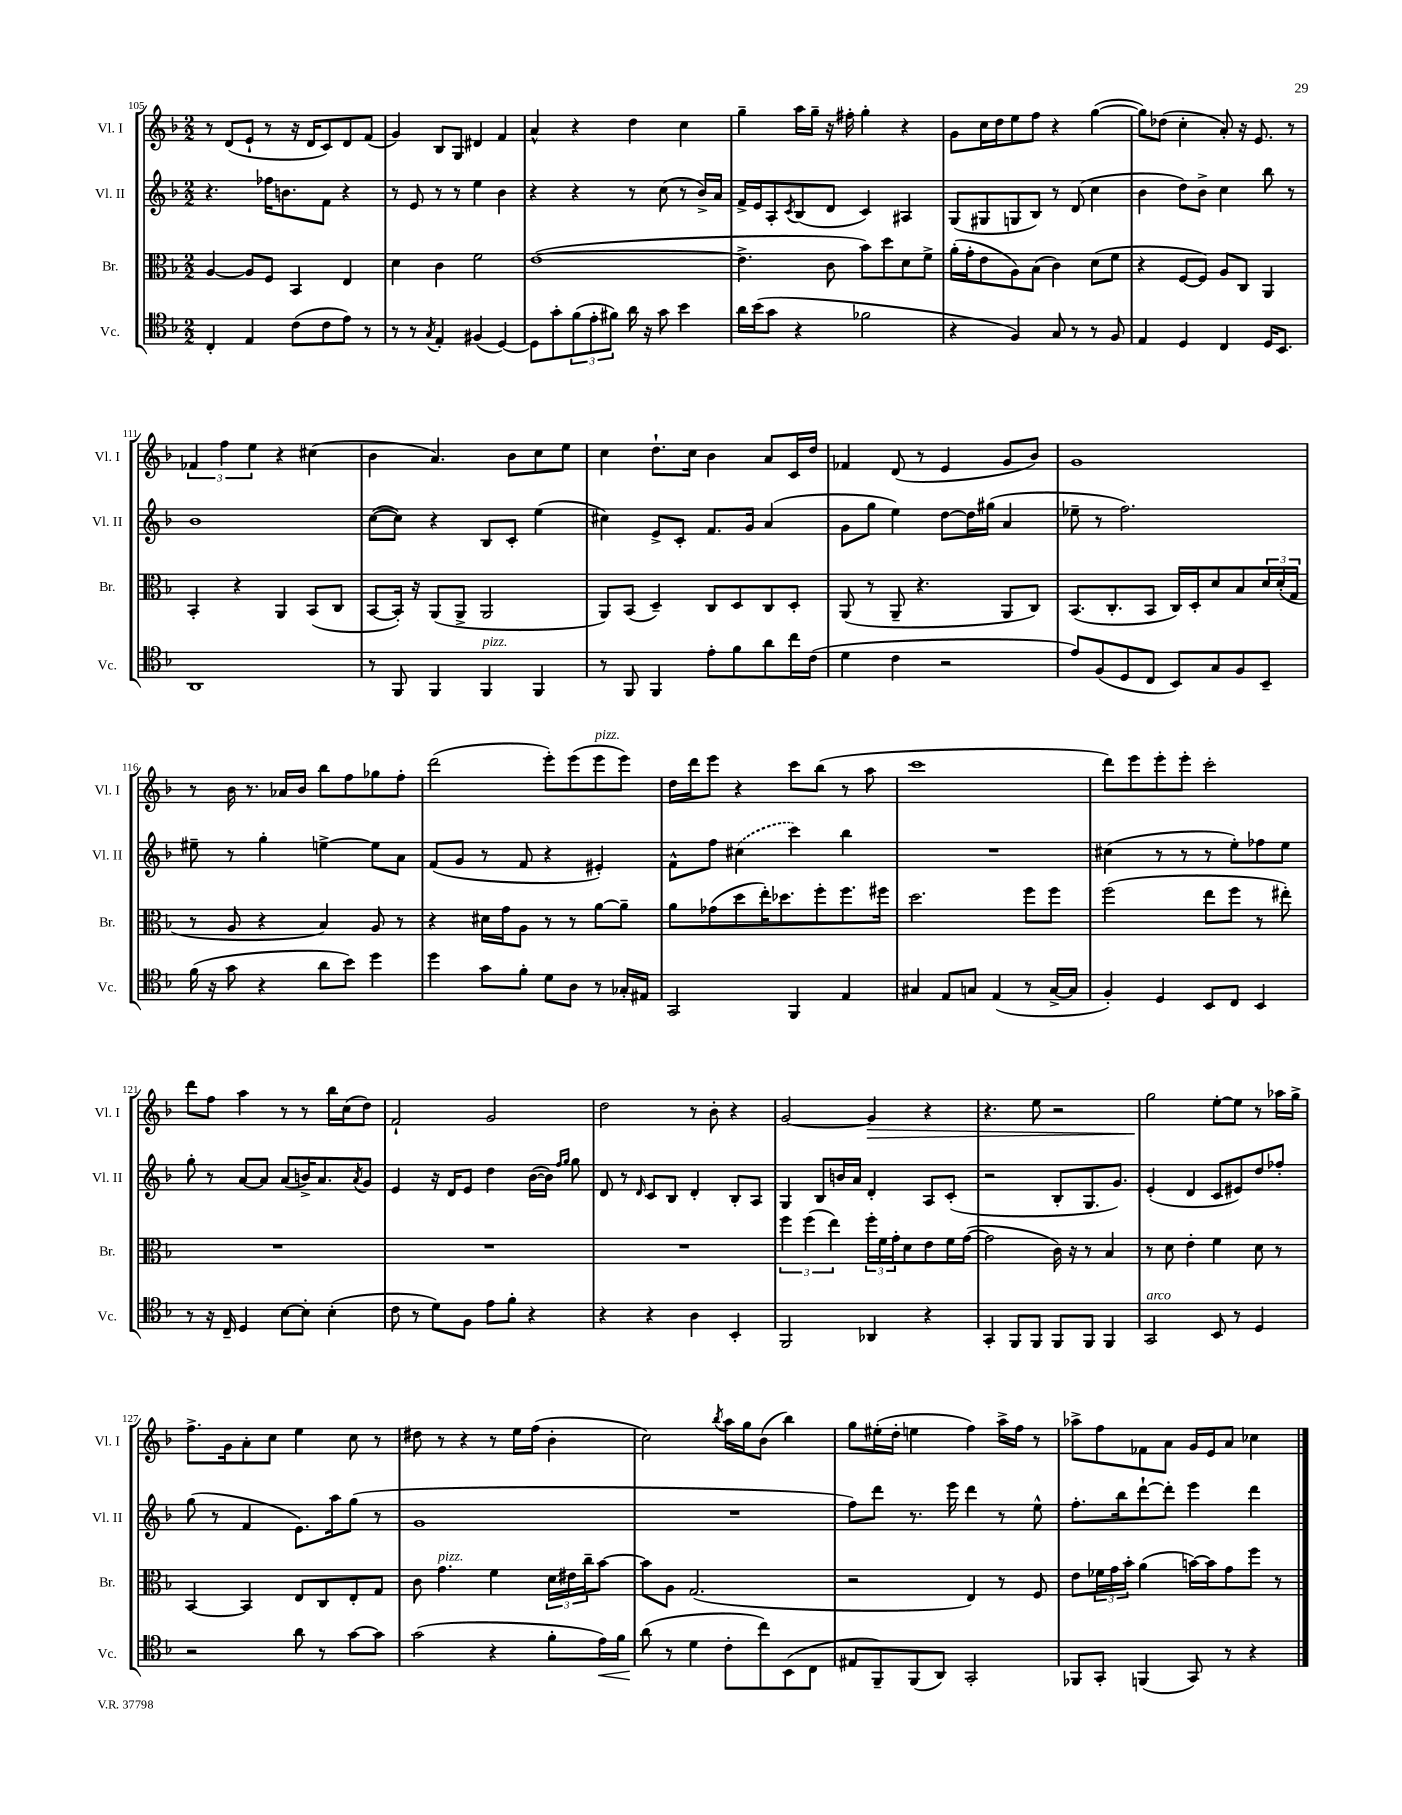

**kern	**dynam	**kern	**kern	**kern	**dynam
*part4	*part4	*part3	*part2	*part1	*part1
*staff4	*staff4	*staff3	*staff2	*staff1	*staff1
*I"Vc.	*	*I"Br.	*I"Vl. II	*I"Vl. I	*
*I'Vc.	*	*I'Br.	*I'Vl. II	*I'Vl. I	*
*clefC4	*	*clefC3	*clefG2	*clefG2	*
*k[b-]	*	*k[b-]	*k[b-]	*k[b-]	*
*M2/2	*	*M2/2	*M2/2	*M2/2	*
=105	=105	=105	=105	=105	=105
4C'/	.	[4A/	4.r	8r	.
.	.	.	.	(8d/L	.
4E/	.	8A/L]	.	8e`/J	.
.	.	8F/J	16ff-X\KL	8r	.
.	.	.	8.bn\	.	.
(8c\L	.	4BB-/	.	16r	.
.	.	.	.	16d/KL	.
8c\	.	.	8f\J	8c/)	.
8e\J)	.	4E/	4r	8d/	.
8r	.	.	.	(8f/J	.
=106	=106	=106	=106	=106	=106
8r	.	4d\	8r	4g/)	.
8r	.	.	8e/	.	.
8qG/	.	.	.	.	.
4E'/	.	4c\	8r	8B-/L	.
.	.	.	8r	8G/J	.
(4F#X/	.	2f\	4ee\	4d#X/	.
[4D/)	.	.	4b-\	4f/	.
=107	=107	=107	=107	=107	=107
8D\L]	.	([1e	4r	4a^^/	.
8g'\	.	.	.	.	.
(12f\	.	.	4r	4r	.
12e'\	.	.	.	.	.
12f#X\J)	.	.	.	.	.
16a\	.	.	8r	4dd\	.
16r	.	.	.	.	.
8g\	.	.	(8cc\	.	.
4b-\	.	.	8r	4cc\	.
.	.	.	16b-^/LL)	.	.
.	.	.	16a/JJ	.	.
=108	=108	=108	=108	=108	=108
16a\LL	.	4.e^\]	16f^/LL	4gg~\	.
(16b-\J	.	.	16e/J	.	.
8g\J	.	.	8A'/	.	.
.	.	.	8qc/	.	.
4r	.	.	(8B-/	16aa\LL	.
.	.	.	.	16gg~\JJ	.
.	.	8c\	8d/J	16r	.
.	.	.	.	16ff#X'\	.
2f-X\	.	8b-\L)	4c/)	4gg'\	.
.	.	8dd\	.	.	.
.	.	8d\	4A#X/	4r	.
.	.	8f^\J	.	.	.
=109	=109	=109	=109	=109	=109
4r	.	(16a'\LL	(8G/L	8g\L	.
.	.	16g'\J	.	.	.
.	.	8e\	8G#X/	16cc\L	.
.	.	.	.	16dd\J	.
4F/)	.	8A\)	8Gn/	8ee\	.
.	.	(8B-\J	8B-/J)	8ff\J	.
8G/	.	4c\)	8r	4r	.
8r	.	.	(8d/	.	.
8r	.	(8d\L	4cc\	([4gg\	.
8F/	.	8f\J	.	.	.
=110	=110	=110	=110	=110	=110
4E/	.	4r	4b-\	8gg\L])	.
.	.	.	.	(8dd-X\J	.
4D/	.	[8F/L	8dd\L)	4cc'\	.
.	.	8F/J])	8b-^\J	.	.
4C/	.	8A/L	4cc\	8a'/)	.
.	.	8C/J	.	16r	.
.	.	.	.	8.e/	.
16D/KL	.	4AA/	8bb-\	.	.
8.BB-/J	.	.	.	.	.
.	.	.	8r	8r	.
!!LO:LB:g=z
=111	=111	=111	=111	=111	=111
1AA	.	4BB-'/	1b-	6f-X/	.
.	.	.	.	6ff\	.
.	.	4r	.	.	.
.	.	.	.	6ee\	.
.	.	4AA/	.	4r	.
.	.	(8BB-/L	.	(4cc#X\	.
.	.	8C/J	.	.	.
=112	=112	=112	=112	=112	=112
8r	.	[8BB-/L	([8cc\L	4b-\	.
8FF/	.	16BB-'/Jk])	8cc\J])	.	.
.	.	16r	.	.	.
4FF/	.	(8AA/L	4r	4.a/)	.
.	.	8AA^/J	.	.	.
!LO:TX:a:i:t=pizz.	!	!	!	!	!
4FF/	.	2AA/	8B-/L	.	.
.	.	.	8c'/J	8b-\L	.
4FF/	.	.	(4ee\	8cc\	.
.	.	.	.	8ee\J	.
=113	=113	=113	=113	=113	=113
8r	.	8AA/L)	4cc#X\)	4cc\	.
8FF/	.	(8BB-/J	.	.	.
4FF/	.	4D~/)	8e^/L	8.dd`\L	.
.	.	.	8c'/J	.	.
.	.	.	.	16cc\Jk	.
8e'\L	.	8C/L	8.f/L	4b-\	.
8f\	.	8D/	.	.	.
.	.	.	16g/Jk	.	.
8a\	.	8C/	(4a/	8a/L	.
16cc\L	.	8D'/J	.	16c/L	.
(16c\JJ	.	.	.	16dd/JJ	.
=114	=114	=114	=114	=114	=114
4d\	.	(8AA/	8g\L	4f-X/	.
.	.	8r	8gg\J	.	.
4c\	.	8AA~/	4ee\)	(8d/	.
.	.	4.r	.	8r	.
2r	.	.	[8dd\L	4e/	.
.	.	.	16dd\L]	.	.
.	.	.	(16gg#X\JJ	.	.
.	.	8AA/L	4a/	8g/L	.
.	.	8C/J)	.	8b-/J)	.
=115	=115	=115	=115	=115	=115
8e/L)	.	(8.BB-/L	8ee-X~\	1g	.
(8F/	.	.	8r	.	.
.	.	8.C'/	.	.	.
8D/	.	.	2.ff\)	.	.
8C/J	.	8BB-/J	.	.	.
8BB-/L)	.	16C/LL)	.	.	.
.	.	16D'/J	.	.	.
8G/	.	8d/	.	.	.
8F/	.	8B-/	.	.	.
8BB-~/J	.	24d/L	.	.	.
.	.	(24d'/	.	.	.
.	.	24G/JJ	.	.	.
!!LO:LB:g=z
=116	=116	=116	=116	=116	=116
(16f\	.	8r	8ee#X~\	8r	.
16r	.	.	.	.	.
8g\	.	8A/	8r	16b-\	.
.	.	.	.	8.r	.
4r	.	4r	4gg'\	.	.
.	.	.	.	16a-X/LL	.
.	.	.	.	16b-/JJ	.
8a\L	.	4B-/)	[4een^\	8bb-\L	.
8b-\J)	.	.	.	8ff\	.
4dd\	.	8A/	8ee\L]	8gg-X\	.
.	.	8r	8a\J	8ff'\J	.
=117	=117	=117	=117	=117	=117
4dd\	.	4r	(8f/L	(2ddd\	.
.	.	.	8g/J	.	.
8g\L	.	16d#X\LL	8r	.	.
.	.	16g\J	.	.	.
8f'\J	.	8A\J	8f/	.	.
8d\L	.	8r	4r	8eee'\L)	.
8A\J	.	8r	.	(8eee\	.
!	!	!	!	!LO:TX:a:i:t=pizz.	!
8r	.	[8a\L	4e#X'/)	8eee\	.
16G-X'/LL	.	8a~\J]	.	8eee\J)	.
16E#X/JJ	.	.	.	.	.
=118	=118	=118	=118	=118	=118
2GG/	.	8a\L	8f^^\L	16dd\LL	.
.	.	.	.	16ddd\J	.
.	.	(8g-X\	8ff\J	8eee\J	.
.	.	8dd\	(4cc#X\	4r	.
.	.	16ee'\K)	.	.	.
.	.	8.dd-X\	.	.	.
4FF/	.	.	4ccc\)	8ccc\L	.
.	.	8ff'\	.	(8bb-\J	.
4E/	.	8.ff\	4bb-\	8r	.
.	.	.	.	8aa\	.
.	.	16ff#X\Jk	.	.	.
=119	=119	=119	=119	=119	=119
4G#X/	.	2.dd\	1r	1ccc	.
8E/L	.	.	.	.	.
8Gn/J	.	.	.	.	.
(4E/	.	.	.	.	.
8r	.	8ff\L	.	.	.
[16G^/LL	.	8ff\J	.	.	.
16G/JJ]	.	.	.	.	.
=120	=120	=120	=120	=120	=120
4F'/)	.	(2ff\	(4cc#X\	8ddd\L)	.
.	.	.	.	8eee\	.
4D/	.	.	8r	8eee'\	.
.	.	.	8r	8eee'\J	.
8BB-/L	.	8ee\L	8r	2ccc'\	.
8C/J	.	8ff\J	8ee'\L)	.	.
4BB-/	.	8r	8ff-X\	.	.
.	.	8ee#X'\)	8ee\J	.	.
!!LO:LB:g=z
=121	=121	=121	=121	=121	=121
8r	.	1r	8gg'\	8ddd\L	.
16r	.	.	8r	8ff\J	.
16C~/	.	.	.	.	.
4D/	.	.	[8a/L	4aa\	.
.	.	.	8a/J]	.	.
[8B-\L	.	.	(8a/L	8r	.
8B-'\J]	.	.	16bn^/K)	8r	.
.	.	.	8.a/	.	.
(4B-'\	.	.	.	16bb-\LL	.
.	.	.	.	(16cc\J	.
.	.	.	8qa/	.	.
.	.	.	8g/J	8dd\J)	.
=122	=122	=122	=122	=122	=122
8c\	.	1r	4e/	2f`/	.
8r	.	.	.	.	.
8d\L)	.	.	16r	.	.
.	.	.	16d/KL	.	.
8F\J	.	.	8e/J	.	.
8e\L	.	.	4dd\	2g/	.
8f'\J	.	.	.	.	.
4r	.	.	([16b-\LL	.	.
.	.	.	16b-\JJ])	.	.
.	.	.	16qqff/LL	.	.
.	.	.	16qqgg/JJ	.	.
.	.	.	8gg\	.	.
=123	=123	=123	=123	=123	=123
4r	.	1r	8d/	2dd\	.
.	.	.	8r	.	.
.	.	.	16qqd/	.	.
4r	.	.	8c/L	.	.
.	.	.	8B-/J	.	.
4A\	.	.	4d'/	8r	.
.	.	.	.	8b-'\	.
4BB-'/	.	.	8B-'/L	4r	.
.	.	.	8A/J	.	.
=124	=124	=124	=124	=124	=124
2FF/	.	6ff\	4G/	[2g/	.
.	.	(6ff\	.	.	.
.	.	.	8B-/L	.	.
.	.	6ee\)	.	.	.
.	.	.	16bn/L	.	.
.	.	.	16a/JJ	.	.
!	!	!	!	!	!LO:HP:b
4AA-X/	.	24ff'\LL	4d'/	4g/]	>
.	.	24f\	.	.	.
.	.	24g'\J	.	.	.
.	.	8d\	.	.	.
4r	.	8e\	8A/L	4r	.
.	.	16f\L	(8c'/J	.	.
.	.	([16g\JJ	.	.	.
=125	=125	=125	=125	=125	=125
4GG'/	.	2g\]	2r	4.r	.
8FF/L	.	.	.	.	.
8FF/J	.	.	.	8ee\	.
8FF/L	.	16c\)	8B-'/L	2r	.
.	.	16r	.	.	.
8FF/J	.	8r	8.G/	.	.
4FF/	.	4B-/	.	.	.
.	.	.	8.g/J)	.	.
=126	=126	=126	=126	=126	=126
!LO:TX:a:i:t=arco	!	!	!	!	!
2GG/	.	8r	(4e'/	2gg\	.
.	.	8d\	.	.	.
.	.	4e'\	4d/	.	.
8BB-/	.	4f\	8c/L	[8ee'\L	]
8r	.	.	8e#X/)	8ee\J]	.
4D/	.	8d\	8dd/	8r	.
.	.	8r	8ff-X'/J	16aa-X\LL	.
.	.	.	.	16gg^\JJ	.
!!LO:LB:g=z
=127	=127	=127	=127	=127	=127
2r	.	[4BB-/	(8gg\	8.ff^\L	.
.	.	.	8r	.	.
.	.	.	.	16g\k	.
.	.	4BB-/]	4f/	8a'\	.
.	.	.	.	8cc\J	.
8a\	.	8E/L	8.e\L)	4ee\	.
8r	.	8C/	.	.	.
.	.	.	16aa\k	.	.
[8g\L	.	8E'/	(8gg\J	8cc\	.
8g\J]	.	8G/J	8r	8r	.
=128	=128	=128	=128	=128	=128
(2g\	.	8c\	1g	8dd#X\	.
!	!	!LO:TX:a:i:t=pizz.	!	!	!
.	.	4.g\	.	8r	.
.	.	.	.	4r	.
4r	.	4f\	.	8r	.
.	.	.	.	16ee\LL	.
.	.	.	.	(16ff\JJ	.
8f'\L	.	24d\LL	.	4b-'\	.
.	.	24e#X\	.	.	.
.	.	24cc~\J	.	.	.
!	!LO:HP:b	!	!	!	!
16e\L)	<	[8b-\J	.	.	.
16f\JJ	.	.	.	.	.
=129	=129	=129	=129	=129	=129
(8a\	.	8b-\L]	1r	2cc\)	.
8r	[	8A\J	.	.	.
4d\	.	(2.G/	.	.	.
.	.	.	.	8qbb-/	.
8c'\L	.	.	.	16aa\LL	.
.	.	.	.	16gg\J	.
8cc\)	.	.	.	(8b-\J	.
(8BB-\	.	.	.	4bb-\)	.
8C\J	.	.	.	.	.
=130	=130	=130	=130	=130	=130
8E#X/L	.	2r	8ff\L)	8gg\L	.
8FF~/)	.	.	8ddd\J	(16ee#X'\L	.
.	.	.	.	16dd'\JJ	.
(8FF/	.	.	8.r	4een\	.
8AA/J)	.	.	.	.	.
.	.	.	16eee\	.	.
2GG'/	.	4E/)	4ddd\	4ff\)	.
.	.	8r	8r	16aa^\LL	.
.	.	.	.	16ff\JJ	.
.	.	8F/	8ee^^\	8r	.
=131	=131	=131	=131	=131	=131
8FF-X/L	.	8e\L	8.ff'\L	8aa-X^\L	.
8GG'/J	.	24f-X\L	.	8ff\	.
.	.	24g\	.	.	.
.	.	.	16bb-\k	.	.
.	.	24b-'\JJ	.	.	.
(4FFn/	.	(4a\	[8ddd`\	8f-X\	.
.	.	.	8ddd'\J]	8a\J	.
8GG/)	.	[16bn\LL)	4eee\	16g/LL	.
.	.	16b\J]	.	16e/J	.
8r	.	8g\	.	8a/J	.
4r	.	8ff\J	4ddd\	4cc-X\	.
.	.	8r	.	.	.
==	==	==	==	==	==
*-	*-	*-	*-	*-	*-
